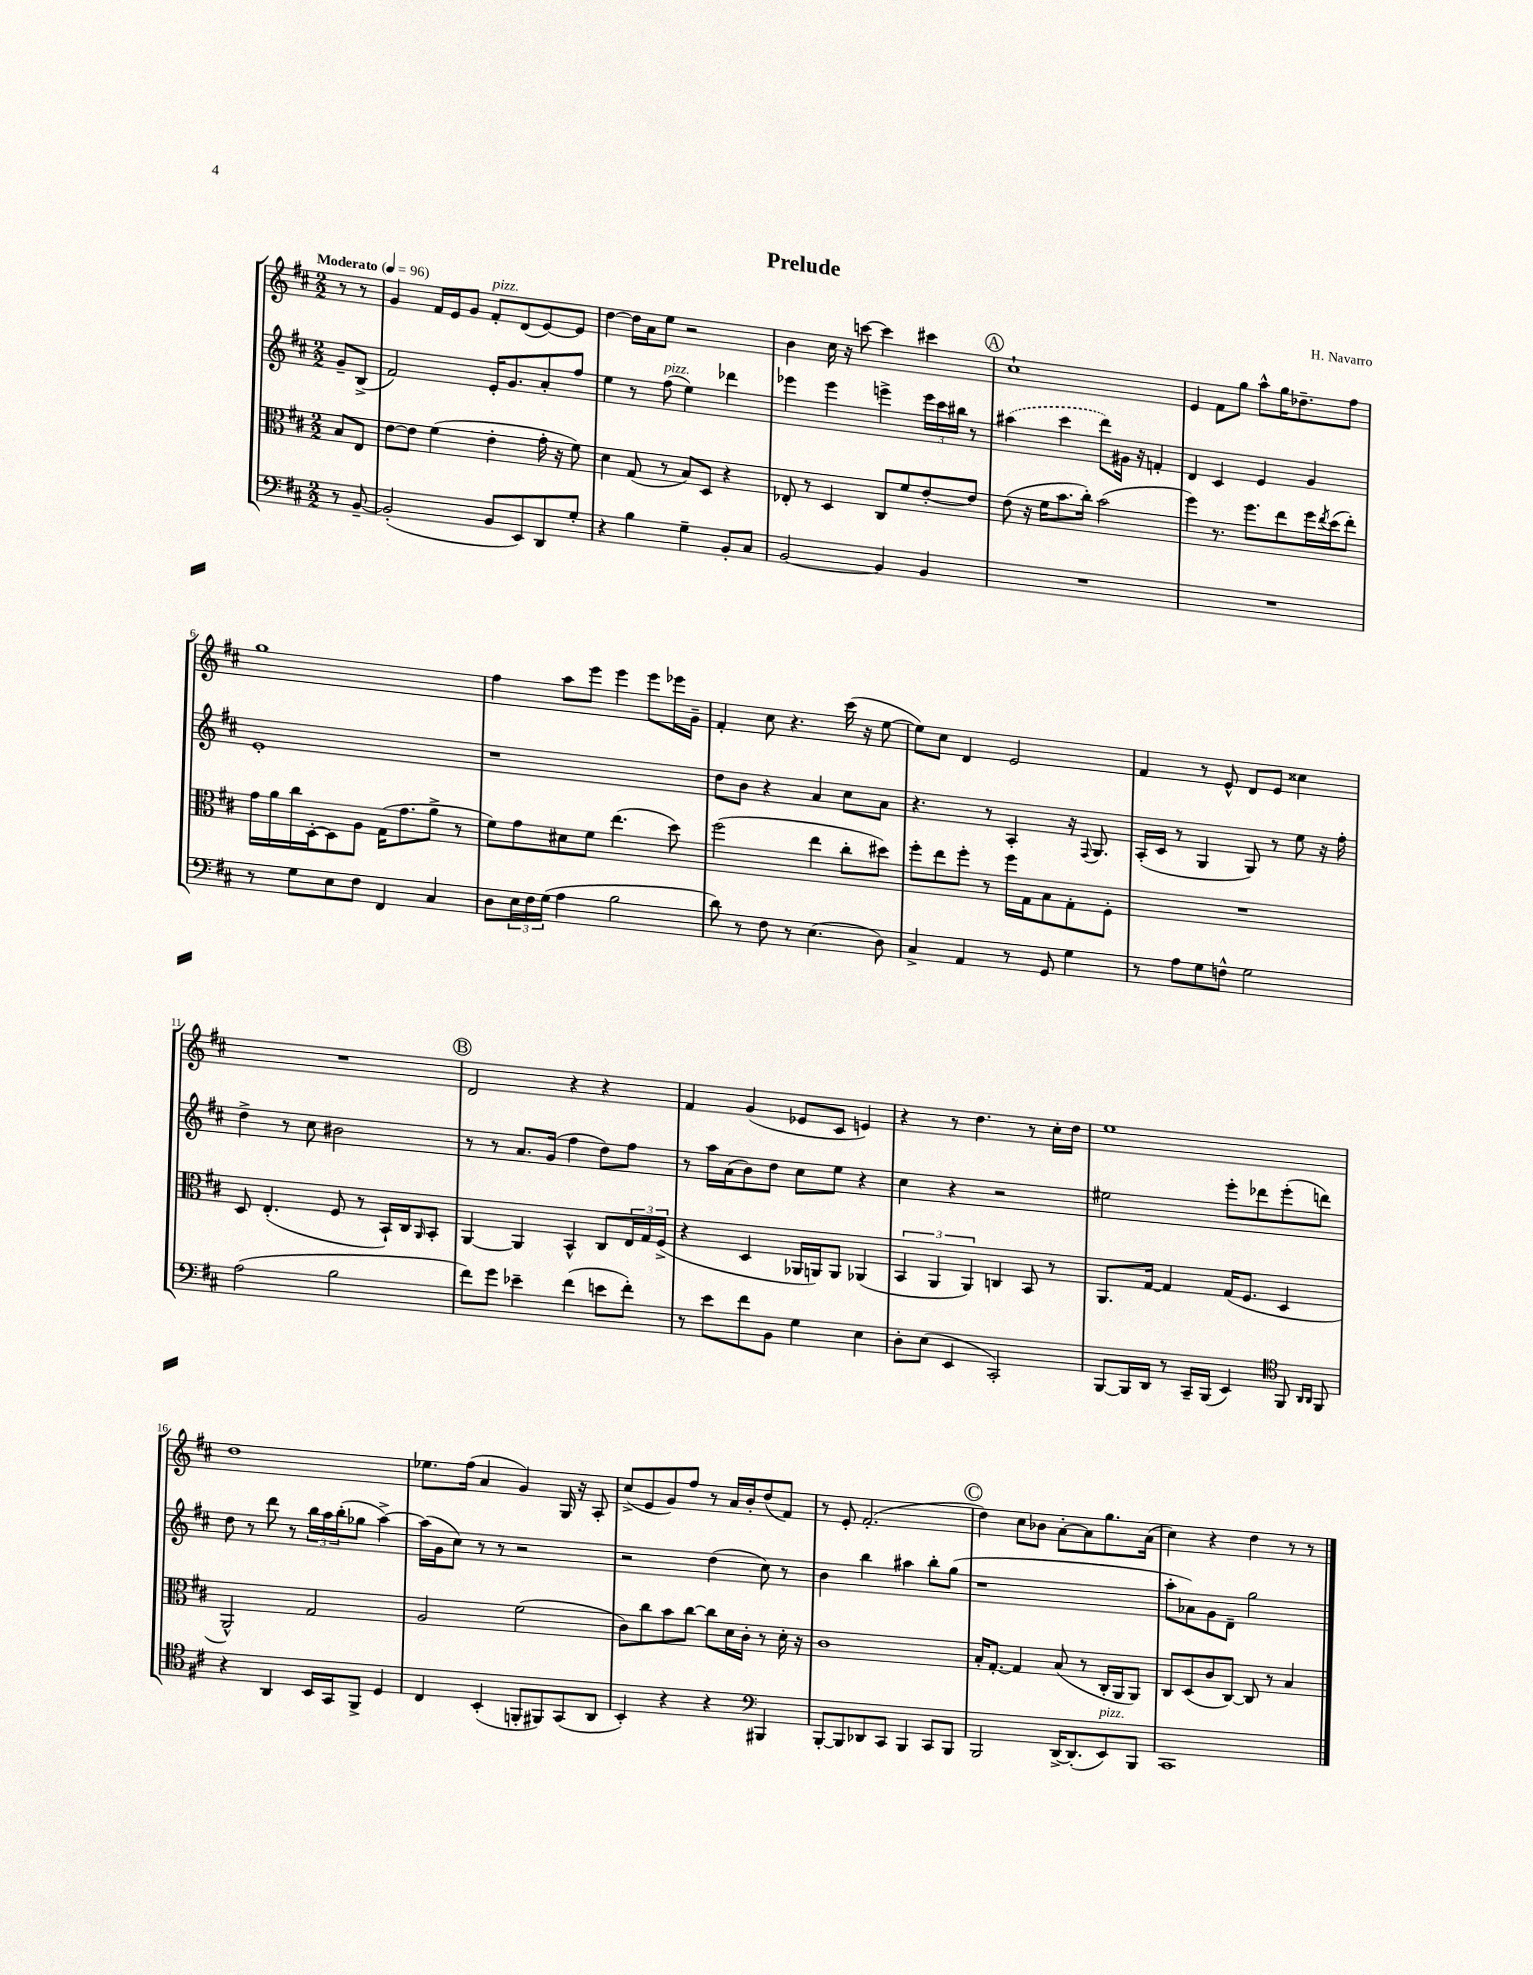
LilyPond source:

\header { title = "Prelude" composer = "H. Navarro" }
<<
\new StaffGroup <<
\new Staff = "s0" {
    \clef treble \key d \major \numericTimeSignature \time 2/2 \partial 4 \tempo "Moderato" 4 = 96
    r8 r8 |
    g'4 fis'16 e'16 g'8 fis'8-.^\markup { \italic "pizz." } d'8( e'8~) e'8 |
    d''4~ d''16 a'16 e''8 r2 |
    b'4 cis''16 r16 c'''8~ c'''4 cis'''4 |
    \mark \markup { \circle "A" } cis''1-! |
    e'4 fis'8 g''8 a''8-^ g''16 des''8.-- fis''8 |
    g''1 |
    fis''4 a''8 e'''8 e'''4 e'''8 ees'''16 g'16-- |
    fis'4-. cis''8 r4. cis'''16( r16 e''8~ |
    e''8) cis''8 d'4 e'2 |
    fis'4 r8 e'8-^ d'8 e'8 cisis''4 |
    R1 |
    \mark \markup { \circle "B" } d'2 r4 r4 |
    fis'4 g'4( ees'8 cis'8 e'4) |
    r4 r8 d''4. r8 cis''16-. d''16 |
    e''1 |
    d''1 |
    ees''8. fis''16( a'4 g'4) g16 r16 a8-. |
    cis''8->( e'8 g'8) fis''8 r8 a'16 b'16-. d''8( fis'8) |
    r8 e'8-. fis'2.-.( |
    \mark \markup { \circle "C" } d''4) cis''8 bes'8 a'8~-. a'8 g''8. a'16( |
    cis''4) r4 d''4 r8 r8 \bar "|." |
}
\new Staff = "s1" {
    \clef treble \key d \major \numericTimeSignature \time 2/2 \partial 4
    g'8-- b8->( |
    fis'2) e'16-. g'8. a'8-. fis''8 |
    e''4 r8 fis''8^\markup { \italic "pizz." }( e''4) des'''4 |
    ees'''4 ees'''4 e'''4-> \tuplet 3/2 { e'''16 cis'''16 bis''16 } r8 |
    \mark \markup { \circle "A" } \once \slurDashed ais''4( cis'''4 d'''8) gis'16 r16 f'4-. |
    d'4 cis'4 e'4 g'4 |
    e'1-. |
    r1 |
    d''8 b'8 r4 a'4 cis''8 a'8 |
    r4. r8 a4-. r16 \appoggiatura { fis8 } g8. |
    a16-.( cis'16 r8 g4 g8) r8 e''8 r16 fis''16-. |
    d''4-> r8 cis''8 bis'2 |
    \mark \markup { \circle "B" } r8 r8 a'8. g'16( fis''4 d''8) fis''8 |
    r8 a''16 a'16( b'8) d''8 cis''8 e''8 r4 |
    cis''4 r4 r2 |
    eis''2 e'''8-. des'''8 e'''8-.( d'''8) |
    d''8 r8 d'''8 r8 \tuplet 3/2 { b''16 a''16 b''16-.( } ges''8 a''4~->) |
    a''16( g'16 cis''8) r8 r8 r2 |
    r2 d''4( cis''8) r8 |
    b'4 b''4 ais''4 b''8-. g''8( |
    \mark \markup { \circle "C" } r1 |
    a''8-. aes'8) g'8 d'8-- g''2 \bar "|." |
}
\new Staff = "s2" {
    \clef alto \key d \major \numericTimeSignature \time 2/2 \partial 4
    b8 e8 |
    e'8~ e'8 fis'4( e'4-. g'16-. r16 fis'8) |
    d'4 g8( r8 b8) d8 r4 |
    ees8-. r8 d4 cis8 fis'8 e'8~-. e'8 |
    \mark \markup { \circle "A" } e'8( r16 fis'16 b'8. cis''16-.) b'2( |
    fis''4) r8. fis''8. e''8 fis''16 \acciaccatura { e''8 } d''16( e''8-.) |
    g'16 a'16 cis''16 d16~-. d8 a8 g16( g'8. a'8-> r8 |
    fis'8) g'8 dis'8 fis'8 e''4.( d''8) |
    fis''2( e''4 cis''8-. dis''8) |
    fis''8-. e''8 fis''8-. r8 fis''16 g16 b8 g8-. fis8-. |
    R1 |
    d8 e4.-.( fis8 r8 b,16-!) cis16 \grace { a,16 } b,8-. |
    \mark \markup { \circle "B" } a,4~ a,4 b,4-^ cis8 \tuplet 3/2 { e16 g16 fis16->( } |
    r4 d4 aes,16 a,16) a,8 aes,4( |
    \tuplet 3/2 { b,4 a,4 a,4) } c4 b,8 r8 |
    a,8. g16~ g4 g16( fis8. d4 |
    a,2-^) g2 |
    a2 fis'2( |
    cis'8) cis''8 b'8 cis''8~ cis''8 d'16 cis'16-. r8 d'16-. r16 |
    cis'1 |
    \mark \markup { \circle "C" } b16-. g8.~-. g4 b8( r8 cis16-. a,16 a,8) |
    cis8 d8( cis'8 cis8~) cis8 r8 b4 \bar "|." |
}
\new Staff = "s3" {
    \clef bass \key d \major \numericTimeSignature \time 2/2 \partial 4
    r8 b,8~-- |
    b,2-.( b,8 e,8) d,8 g8-. |
    r4 b4 g4-- b,8-. cis8 |
    b,2~ b,4 b,4 |
    \mark \markup { \circle "A" } R1 |
    R1 |
    r8 g8 e8 fis8 fis,4 cis4 |
    d8 \tuplet 3/2 { e16 fis16 g16( } a4 b2 |
    d'8) r8 fis8 r8 e4.( d8) |
    cis4-> a,4 r8 g,8 g4 |
    r8 a8 g8 f8-^ g2 |
    a2( b2 |
    \mark \markup { \circle "B" } fis'8) g'8 ees'4-- fis'4( e'8 fis'8-.) |
    r8 e'8 fis'8 b,8 g4 e4 |
    d8-. e8( e,4 cis,2-.) |
    b,,8~ b,,16 d,16 r8 cis,16-- b,,16( e,4) \clef tenor fis,8 \grace { a,16 a,16 } fis,8 |
    r4 a,4 b,16 g,16 fis,8-> d4 |
    cis4 b,4-.( f,8-. fis,8) g,8( a,8 |
    b,4-.) r4 r4 \clef bass bis,,4 |
    b,,8~-. b,,8 des,8 cis,8 b,,4 cis,8 b,,8 |
    \mark \markup { \circle "C" } b,,2 d,16~-> d,8.-.( e,8^\markup { \italic "pizz." }) b,,8 |
    cis,1 \bar "|." |
}
>>
>>
